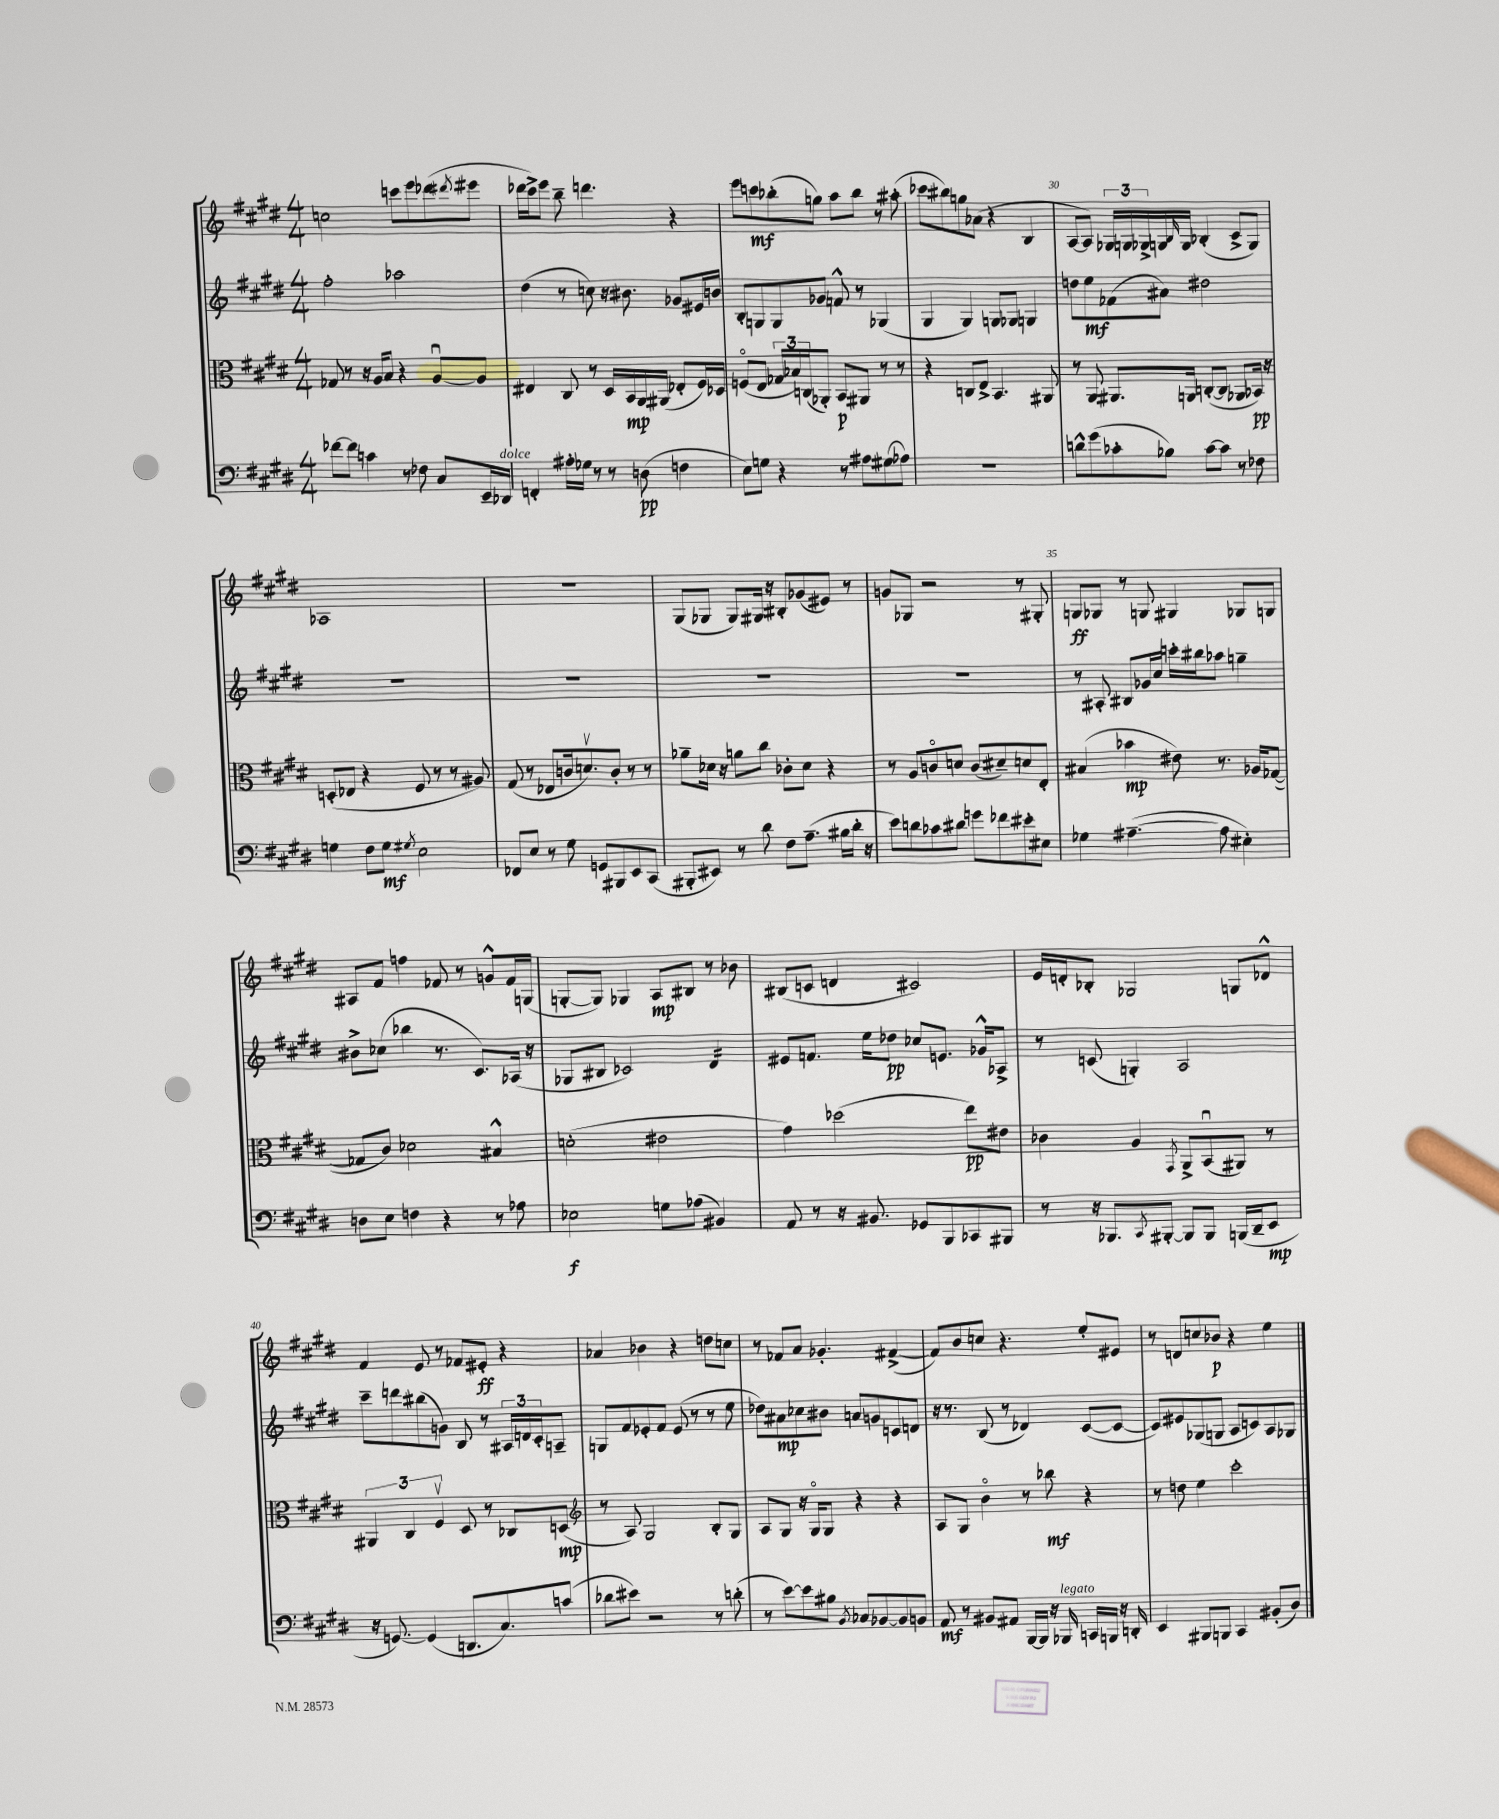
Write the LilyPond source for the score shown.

<<
\new StaffGroup <<
\new Staff = "s0" {
    \clef treble \key e \major \numericTimeSignature \time 4/4
    c''2 c'''8 e'''8 des'''8( \acciaccatura { dis'''8 } eis'''8 |
    des'''16 cis'''16->) e'''8 b''8-- d'''4. r4 |
    e'''8 c'''8\mf bes''8-.( g''8) a''8 bes''8 r8 ais''8-.( |
    ces'''8 bis''8) g''8 aes'8( r4 b4 |
    a8~ a8) \tuplet 3/2 { ges16 g16 ges16-> } g16 \grace { b16 } g16 bes4-.( cis'8-> g8) |
    aes1 |
    R1 |
    gis8( ges8 ges8) gis16 r16 bis8-. ges'8( eis'8) r8 |
    g'8 ges8 r2 r8 gis8-. |
    g8\ff ges8 r8 g8 gis4 ges8 g8 |
    ais8 fis'8 f''4 fes'8 r8 g'8-^ fes'16 g16( |
    g8~-. g8) ges4 a8\mp bis8 r8 bes'8 |
    bis8( c'8 d'4 cis'2) |
    e'16 d'16-. bes8-. ges2 g8 des'8-^ |
    fis'4 e'8 r8 fes'8 eis'8-.\ff r4 |
    aes'4 bes'4 r4 d''8 c''8 |
    r8 fes'8 a'8 ges'4.-. fis'4~->( |
    fis'8) b'8 c''8 r4. e''8-. eis'8 |
    r8 d'8 c''8 bes'8\p r4 e''4 \bar "|." |
}
\new Staff = "s1" {
    \clef treble \key e \major \numericTimeSignature \time 4/4
    fis''2-. aes''2 |
    dis''4( r8 c''8) r16 bis'8. ges'8 eis'16 b'16 |
    b8-. g8 g8 ges'8 f'8-^ r8 ges4( |
    gis4 gis4) g8 ges8 g4 |
    d''8 e''8\mf fes'8( ais'8) dis''2 |
    R1 |
    R1 |
    R1 |
    R1 |
    r8 ais8-. bis8 ges'16 cis''16 c'''16-. bis''16 aes''8 g''4-- |
    bis'8-> ces''8( bes''4 r8. cis'8.) aes16( r16 |
    ges8 bis8 ces'2) dis'4:16 |
    eis'8 f'8. e''16 des''8\pp ces''8 e'8. ges'16-^ aes8-> |
    r8 c'8( g4-.) a2 |
    cis'''8-- d'''8 bis''8( g'8) b8 r8 \tuplet 3/2 { ais16 d'16 cis'16-. } a8-- |
    g8 fis'8 ees'8-. fis'8 ees'8( r8 r8 e''8 |
    des''8) ais'8\mp ces''8 bis'8 a'8 g'8 c'8 d'8 |
    r16 r8. b8( r8 des'4) cis'8~( cis'8~ |
    cis'8) eis'8 ges8( g8 a8 c'8) a8 ges8 \bar "|." |
}
\new Staff = "s2" {
    \clef alto \key e \major \numericTimeSignature \time 4/4
    ges8 r8 r16 a16 b8 r4 a8~\downbow a8 |
    eis4 cis8 r8 dis16 b,16\mp a,16 ais,16( ees8-. fis16) des16 |
    f8\flageolet( e8 \tuplet 3/2 { ges16 bes16) c16( } aes,8-.) b,8\p ais,8 r8 r8 |
    r4 c8 e8-> b,4. ais,8 |
    r8 a,8 ais,8. a,16 c8~-.( c8 aes,8 bes,16\pp) r16 |
    d8-.( ees8 r4 fis8 r8 r8 ais8) |
    gis8( r8 ees8 c'16 d'8.\upbow) c'8-. r8 r8 |
    aes'8-- des'16 r16 a'8 cis''8 ces'8-. des'8 r4 |
    r8 a8 c'8\flageolet d'8 c'8( dis'8--) d'8 e8-. |
    bis4( bes'4\mp eis'8) r8. aes16 ges8~( |
    ges8 cis'8) des'2 bis4-^ |
    d'2-.( eis'2 |
    gis'4) des''2( e''8\pp) eis'8 |
    ces'4 a4 \acciaccatura { gis,8 } a,8-> b,8\downbow( ais,8) r8 |
    \tuplet 3/2 { ais,4 cis4 fis4\upbow } dis8 r8 ces8 d8\mp( |
    \clef treble r8 a8) gis2 b8-. gis8 |
    a8 gis8 r16 gis16\flageolet gis8 r4 r4 |
    a8 gis8 b'4\flageolet r8 bes''8\mf r4 |
    r8 d''8 e''4 cis'''2-. \bar "|." |
}
\new Staff = "s3" {
    \clef bass \key e \major \numericTimeSignature \time 4/4
    fes'8~ fes'8 c'4 r8 fes8 cis8 e,16-- des,16^\markup { \italic "dolce" } |
    f,4-. ais16-. ges16 r8 r8 d8\pp( f4 |
    e8) g8 r4 r8 ais8 gis8( aes8) |
    R1 |
    d'8-^ gis'8( ces'8-. bes8) ces'8~ ces'8 r8 fes8 |
    g4 fis8 g8\mf \acciaccatura { gis8 } e2 |
    fes,8 e8 r8 gis8 g,8 bis,,8 e,8 cis,8( |
    bis,,8-. eis,8) r8 dis'8 fis8 a8.--( bis16 dis'16-. r16 |
    e'8) d'8 ces'8 dis'8 g'8 fes'8 eis'8-. eis8 |
    ges4 ais4.~--( ais8 eis4-.) |
    d8 e8 f4 r4 r8 aes8 |
    ees2\f g8 aes8( bis,4) |
    a,8 r8 r16 bis,8. ges,8 b,,8 ces,8 bis,,8 |
    r8 r16 bes,,8. \acciaccatura { cis,8 } bis,,8~-. bis,,8 bis,,8 b,,16( dis,16-- e,8\mp |
    r16 g,8.~) g,4( d,8. cis8.) c'8( |
    des'8 eis'8) r2 r8 d'8-.( |
    r8 e'8~) e'8 bis8 \acciaccatura { b,8 } ces8 bes,8~ bes,8 b,8 |
    a,8\mf r8 bis,8 ais,8 b,,16~ b,,16 r16 bes,,16^\markup { \italic "legato" } c,16 b,,16 r16 d,16-. |
    e,4 bis,,8 b,,8 cis,4 bis,8-.( dis8) \bar "|." |
}
>>
>>
\layout { \context { \Score currentBarNumber = #26 \override BarNumber.break-visibility = ##(#f #t #t) barNumberVisibility = #(every-nth-bar-number-visible 5) } }
